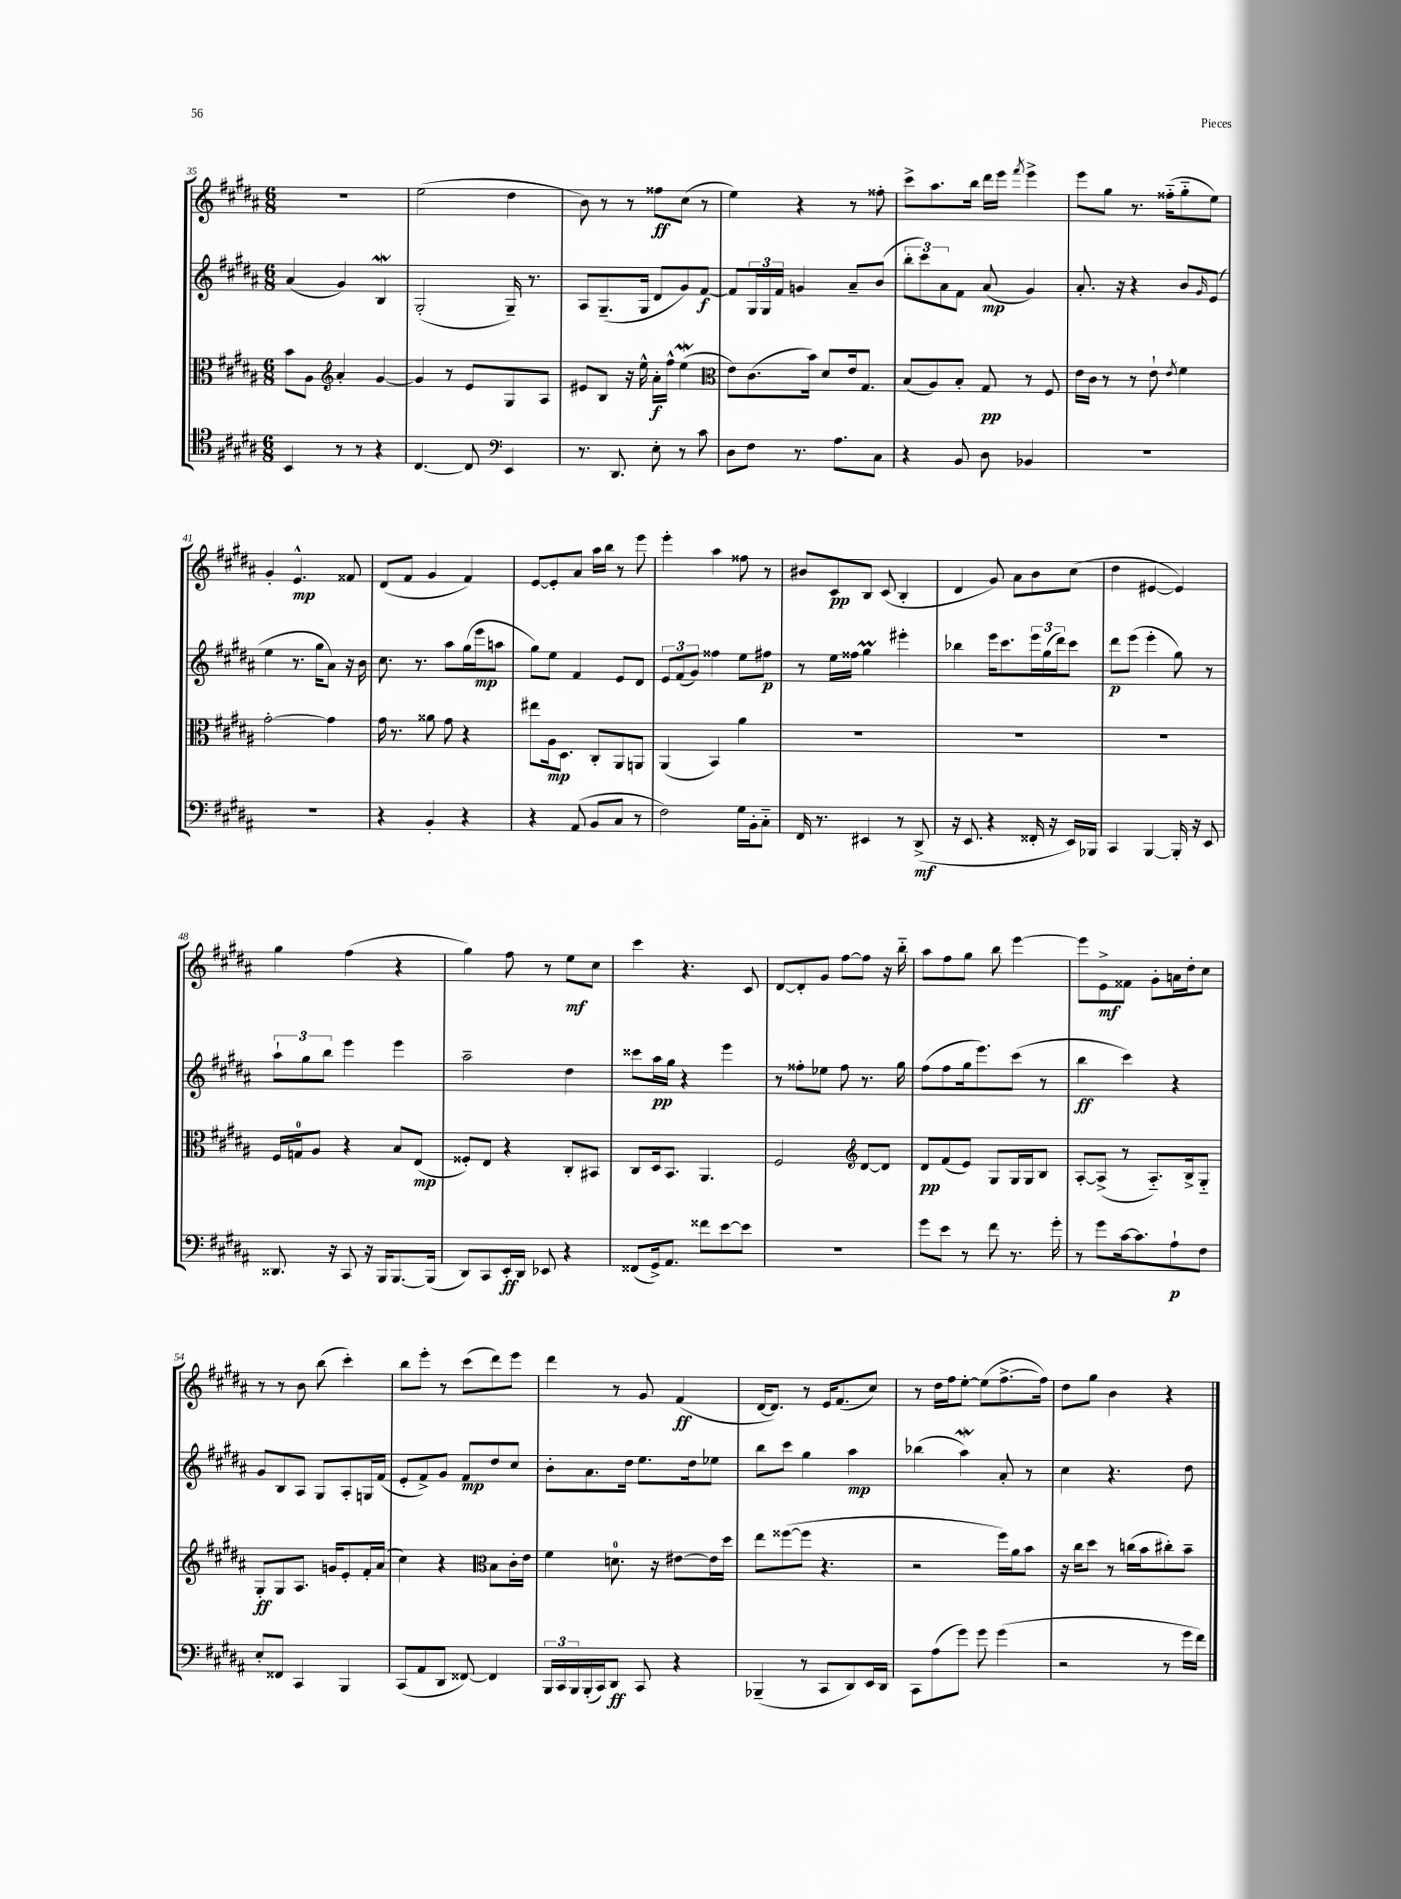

**kern	**dynam	**kern	**dynam	**kern	**dynam	**kern	**dynam
*part4	*part4	*part3	*part3	*part2	*part2	*part1	*part1
*staff4	*staff4	*staff3	*staff3	*staff2	*staff2	*staff1	*staff1
*clefC4	*	*clefC3	*	*clefG2	*	*clefG2	*
*k[f#c#g#d#a#]	*	*k[f#c#g#d#a#]	*	*k[f#c#g#d#a#]	*	*k[f#c#g#d#a#]	*
*M6/8	*	*M6/8	*	*M6/8	*	*M6/8	*
=35	=35	=35	=35	=35	=35	=35	=35
4BB/	.	8b\L	.	(4a#/	.	2.r	.
.	.	8A#\J	.	.	.	.	.
*	*	*clefG2	*	*	*	*	*
8r	.	4a#'/	.	4g#/)	.	.	.
8r	.	.	.	.	.	.	.
4r	.	[4g#/	.	4Bw/	.	.	.
=36	=36	=36	=36	=36	=36	=36	=36
[4.C#/	.	4g#/]	.	(2G#'/	.	(2ee\	.
.	.	8r	.	.	.	.	.
8C#/]	.	8e/L	.	.	.	.	.
*clefF4	*	*	*	*	*	*	*
4EE/	.	8G#/	.	16G#~/)	.	4dd#\	.
.	.	.	.	8.r	.	.	.
.	.	8A#/J	.	.	.	.	.
=37	=37	=37	=37	=37	=37	=37	=37
8.r	.	8e#X/L	.	8A#/L	.	8b\)	.
.	.	8B/J	.	(8.G#~/	.	8r	.
8.DD#/	.	.	.	.	.	.	.
.	.	16r	.	.	.	8r	.
.	.	16ee^^\	.	16G#/Jk	.	.	.
8E'\	.	16a#'\LL	f	8d#/L	.	8ff##X\L	ff
.	.	16ff#^^\JJ	.	.	.	.	.
8r	.	(4eew\	.	8g#/)	.	(8cc#\J	.
8c#\	.	.	.	[8f#/J	f	8r	.
=38	=38	=38	=38	=38	=38	=38	=38
*	*	*clefC3	*	*	*	*	*
8D#\L	.	8e\L)	.	8f#/L]	.	4ee\)	.
8F#\J	.	(8.c#\	.	24G#/L	.	.	.
.	.	.	.	24G#/	.	.	.
.	.	.	.	24f#/JJ	.	.	.
8.r	.	.	.	4gn/	.	4r	.
.	.	16b\Jk)	.	.	.	.	.
.	.	8d#/L	.	.	.	.	.
8.A#\L	.	.	.	.	.	.	.
.	.	16e/k	.	8a#~/L	.	8r	.
.	.	8.G#/J	.	.	.	.	.
8C#\J	.	.	.	(8b/J	.	8ff##X'\	.
=39	=39	=39	=39	=39	=39	=39	=39
4r	.	(8B/L	.	12bb'\L	.	8ccc#^\L	.
.	.	.	.	12ccc#\)	.	.	.
.	.	8A#/)	.	.	.	8.aa#\	.
.	.	.	.	12a#\	.	.	.
8BB/	.	8B'/J	.	8f#\J	.	.	.
.	.	.	.	.	.	16bb\Jk	.
8D#\	.	8G#/	pp	(8a#/	mp	16ddd#\LL	.
.	.	.	.	.	.	16eee\JJ	.
.	.	.	.	.	.	8qfff#/	.
4BB-X/	.	8r	.	4g#/)	.	4eee^\	.
.	.	8F#/	.	.	.	.	.
=40	=40	=40	=40	=40	=40	=40	=40
2.r	.	16e\LL	.	8.a#'/	.	8eee\L	.
.	.	16c#\JJ	.	.	.	.	.
.	.	8r	.	.	.	8gg#\J	.
.	.	.	.	16r	.	.	.
.	.	8r	.	4r	.	8.r	.
.	.	8e`\	.	.	.	.	.
.	.	.	.	.	.	(16ff##X\KL	.
.	.	8qe/	.	.	.	.	.
.	.	4f#\	.	8b/L	.	8gg#\	.
.	.	.	.	16qqg#/	.	.	.
.	.	.	.	(8e/J	.	8ee\J)	.
!!LO:LB:g=z
=41	=41	=41	=41	=41	=41	=41	=41
2.r	.	[2g#'\	.	4ee\	.	4g#'/	.
.	.	.	.	8.r	.	4.e^^/	mp
.	.	.	.	16gg#\KL	.	.	.
.	.	4g#\]	.	8a#\J)	.	.	.
.	.	.	.	16r	.	8f##X/	.
.	.	.	.	16b\	.	.	.
=42	=42	=42	=42	=42	=42	=42	=42
4r	.	16g#\	.	8.cc#\	.	(8d#/L	.
.	.	8.r	.	.	.	.	.
.	.	.	.	.	.	8f#/J	.
.	.	.	.	8.r	.	.	.
4BB'/	.	8a##X\	.	.	.	4g#/	.
.	.	8g#\	.	8aa#\L	.	.	.
4r	.	4r	.	(16gg#\L	.	4f#/)	.
.	.	.	.	16eee\J	mp	.	.
.	.	.	.	8aan\J	.	.	.
=43	=43	=43	=43	=43	=43	=43	=43
4r	.	8ee#X\L	.	8gg#\L)	.	[8e/L	.
.	.	16A#\k	mp	8ee\J	.	8e'/]	.
.	.	8.D#\J	.	.	.	.	.
(8AA#/	.	.	.	4f#/	.	8a#/J	.
8BB/L	.	8C#'/L	.	.	.	16aa#\LL	.
.	.	.	.	.	.	16bb\JJ	.
8C#/J	.	8AA#/	.	8e/L	.	8r	.
8r	.	8AAn/J	.	8d#/J	.	8eee\	.
=44	=44	=44	=44	=44	=44	=44	=44
2F#\)	.	(4AA#/	.	12e/L	.	4eee'\	.
.	.	.	.	(12f#/	.	.	.
.	.	.	.	12g#/J)	.	.	.
.	.	4BB/)	.	4ff##X\	.	4aa#\	.
16G#\LL	.	4a#\	.	8ee\L	.	8ff##X\	.
16BB'\J	.	.	.	.	.	.	.
8C#\J	.	.	.	8ff#X\J	p	8r	.
=45	=45	=45	=45	=45	=45	=45	=45
16FF#/	.	2.r	.	8r	.	8b#X/L	.
8.r	.	.	.	.	.	.	.
.	.	.	.	16ee\LL	.	8c#/	pp
.	.	.	.	16ff##X\JJ	.	.	.
4EE#X/	.	.	.	4gg#M\	.	8B/J	.
.	.	.	.	.	.	(8c#/	.
8r	.	.	.	4eee#X'\	.	4B'/	.
(8DD#^/	mf	.	.	.	.	.	.
=46	=46	=46	=46	=46	=46	=46	=46
16r	.	2.r	.	4bb-X\	.	4d#/	.
8.EE/	.	.	.	.	.	.	.
4r	.	.	.	16eee\KL	.	8g#/)	.
.	.	.	.	8.ccc#\	.	.	.
.	.	.	.	.	.	8a#\L	.
16FF##X'/	.	.	.	24eee\L	.	8b\	.
.	.	.	.	(24gg#\	.	.	.
16r	.	.	.	.	.	.	.
.	.	.	.	24ddd#\J)	.	.	.
16EE/LL)	.	.	.	8ccc#\J	.	(8cc#\J	.
16BBB-X/JJ	.	.	.	.	.	.	.
=47	=47	=47	=47	=47	=47	=47	=47
4CC#/	.	2.r	.	8ddd#\L	p	4dd#\	.
.	.	.	.	(8eee\J	.	.	.
[4BBB/	.	.	.	4eee'\	.	[4e#X/	.
16BBB'/]	.	.	.	8gg#\)	.	4e#/])	.
16r	.	.	.	.	.	.	.
8EE/	.	.	.	8r	.	.	.
!!LO:LB:g=z
=48	=48	=48	=48	=48	=48	=48	=48
8.DD##X/	.	16F#/LL	.	12aa#`\L	.	4gg#\	.
.	.	16Gn/J	.	.	.	.	.
.	.	.	.	12gg#\	.	.	.
.	.	8A#/J	.	.	.	.	.
.	.	.	.	12bb\J	.	.	.
16r	.	.	.	.	.	.	.
8CC#/	.	4r	.	4eee\	.	(4ff#\	.
16r	.	.	.	.	.	.	.
16BBB/KL	.	.	.	.	.	.	.
[8.BBB/	.	8B/L	.	4eee\	.	4r	.
.	.	(8E/J	mp	.	.	.	.
(16BBB/Jk]	.	.	.	.	.	.	.
=49	=49	=49	=49	=49	=49	=49	=49
8DD#/L)	.	8F##X'/L)	.	2aa#~\	.	4gg#\)	.
8CC#/	.	8E/J	.	.	.	.	.
16EE'/L	ff	4r	.	.	.	8ff#\	.
16DD#/JJ	.	.	.	.	.	.	.
8EE-X/	.	.	.	.	.	8r	.
4r	.	8C#'/L	.	4dd#\	.	8ee\L	mf
.	.	8BB#X/J	.	.	.	8cc#\J	.
=50	=50	=50	=50	=50	=50	=50	=50
(8FF##X/L	.	8C#/L	.	8ccc##X\L	.	4ccc#\	.
16GG#^/k)	.	16D#/k	.	16aa#\L	pp	.	.
8.AA#/J	.	8.BB/J	.	16gg#\JJ	.	.	.
.	.	.	.	4r	.	4.r	.
8f##X\L	.	4.AA#/	.	.	.	.	.
[8e\	.	.	.	4eee\	.	.	.
8e\J]	.	.	.	.	.	8c#/	.
=51	=51	=51	=51	=51	=51	=51	=51
2.r	.	2F#/	.	8r	.	[8d#/L	.
.	.	.	.	8ff##X'\L	.	8d#'/]	.
.	.	.	.	8ee-X\J	.	8g#/J	.
.	.	.	.	8ff##\	.	[8ff#\L	.
*	*	*clefG2	*	*	*	*	*
.	.	[8d#/L	.	8.r	.	8ff#\J]	.
.	.	8d#/J]	.	.	.	16r	.
.	.	.	.	16gg#\	.	16bb\	.
=52	=52	=52	=52	=52	=52	=52	=52
8g#\L	.	8d#/L	pp	(8ff#\L	.	8aa#\L	.
8e\J	.	(8f#/	.	8ff#\	.	8ff#\	.
8r	.	8e/J)	.	16gg#\k	.	8gg#\J	.
.	.	.	.	8.eee\)	.	.	.
8f#\	.	8G#/L	.	.	.	8bb\	.
8.r	.	16G#/L	.	(8ccc#\J	.	[4eee\	.
.	.	16G#/J	.	.	.	.	.
.	.	8B/J	.	8r	.	.	.
16g#'\	.	.	.	.	.	.	.
=53	=53	=53	=53	=53	=53	=53	=53
8r	.	[8A#'/L	.	4bb\	ff	8eee\L]	.
8g#\L	.	(8A#^/J]	.	.	.	8e^\	mf
[16c#\k	.	8r	.	4ccc#\)	.	8f##X\J	.
8.c#\]	.	.	.	.	.	.	.
.	.	8.A#/L)	.	.	.	8g#'\L	.
8A#`\	p	.	.	4r	.	16an\L	.
.	.	16B^/k	.	.	.	16dd#'\J	.
8F#\J	.	8G#/J	.	.	.	8cc#\J	.
!!LO:LB:g=z
=54	=54	=54	=54	=54	=54	=54	=54
8E'/L	.	8G#'/L	ff	8g#/L	.	8r	.
8FF##X/J	.	8G#/	.	8B/	.	8r	.
4CC#/	.	8.A#/J	.	8A#/J	.	8b\	.
.	.	.	.	8G#/L	.	(8bb\	.
.	.	16gn/KL	.	.	.	.	.
4BBB/	.	8e'/	.	8A#'/	.	4ccc#'\)	.
.	.	16f#'/L	.	16Gn/L	.	.	.
.	.	(16a#/JJ	.	(16f#/JJ	.	.	.
=55	=55	=55	=55	=55	=55	=55	=55
(8CC#/L	.	4cc#\)	.	8e'/L	.	8bb\L	.
8AA#/	.	.	.	8f#^/)	.	8eee'\J	.
8DD#/J	.	4r	.	8g#/J	.	8r	.
[8FF##X/)	.	.	.	8f#/L	mp	(8ccc#\L	.
*	*	*clefC3	*	*	*	*	*
4FF##/]	.	8B\L	.	8dd#/	.	8ddd#\)	.
.	.	16c#'\L	.	8cc#/J	.	8eee\J	.
.	.	16e\JJ	.	.	.	.	.
=56	=56	=56	=56	=56	=56	=56	=56
24BBB/LL	.	4f#\	.	8b'\L	.	4ddd#\	.
24CC#/	.	.	.	.	.	.	.
24BBB/	.	.	.	.	.	.	.
(16BBB'/	.	.	.	8.a#\	.	.	.
16CC#/J)	.	.	.	.	.	.	.
8DD#/J	ff	8.dn\	.	.	.	8r	.
.	.	.	.	16dd#\Jk	.	.	.
8CC#/	.	.	.	8.ee\L	.	8g#/	.
.	.	16r	.	.	.	.	.
4r	.	[8e#X\L	.	.	.	(4f#/	ff
.	.	.	.	16dd#\k	.	.	.
.	.	16e#\L]	.	8ee-X\J	.	.	.
.	.	16dd#\JJ	.	.	.	.	.
=57	=57	=57	=57	=57	=57	=57	=57
(4BBB-X~/	.	8ee\L	.	8bb\L	.	[16d#/KL	.
.	.	.	.	.	.	8.d#/J])	.
.	.	([8ff##X\	.	8ccc#\J	.	.	.
8r	.	8ff##\J]	.	4gg#\	.	8r	.
8CC#/L	.	4.r	.	.	.	16e/KL	.
.	.	.	.	.	.	(8.f#/	.
8DD#/)	.	.	.	4aa#\	mp	.	.
16EE/L	.	.	.	.	.	8cc#/J)	.
16DD#/JJ	.	.	.	.	.	.	.
=58	=58	=58	=58	=58	=58	=58	=58
8CC#\L	.	2r	.	(4bb-X\	.	8r	.
(8A#\	.	.	.	.	.	16dd#\LL	.
.	.	.	.	.	.	16ff#\J	.
8g#\J)	.	.	.	4aa#W\)	.	[8ee'\J	.
8g#\	.	.	.	.	.	(8ee\L]	.
(4g#\	.	16ff#\LL)	.	8a#'/	.	[8.ff#^\	.
.	.	16a#\J	.	.	.	.	.
.	.	8b\J	.	8r	.	.	.
.	.	.	.	.	.	16ff#\Jk])	.
=59	=59	=59	=59	=59	=59	=59	=59
2r	.	16r	.	4cc#\	.	8dd#\L	.
.	.	16cc#\KL	.	.	.	.	.
.	.	8dd#\J	.	.	.	8gg#\J	.
.	.	8r	.	4.r	.	4b\	.
.	.	(16ccn\LL	.	.	.	.	.
.	.	16b\J	.	.	.	.	.
8r	.	8cc#X'\)	.	.	.	4r	.
16g#\LL	.	8b~\J	.	8dd#\	.	.	.
16f#\JJ)	.	.	.	.	.	.	.
==	==	==	==	==	==	==	==
*-	*-	*-	*-	*-	*-	*-	*-
